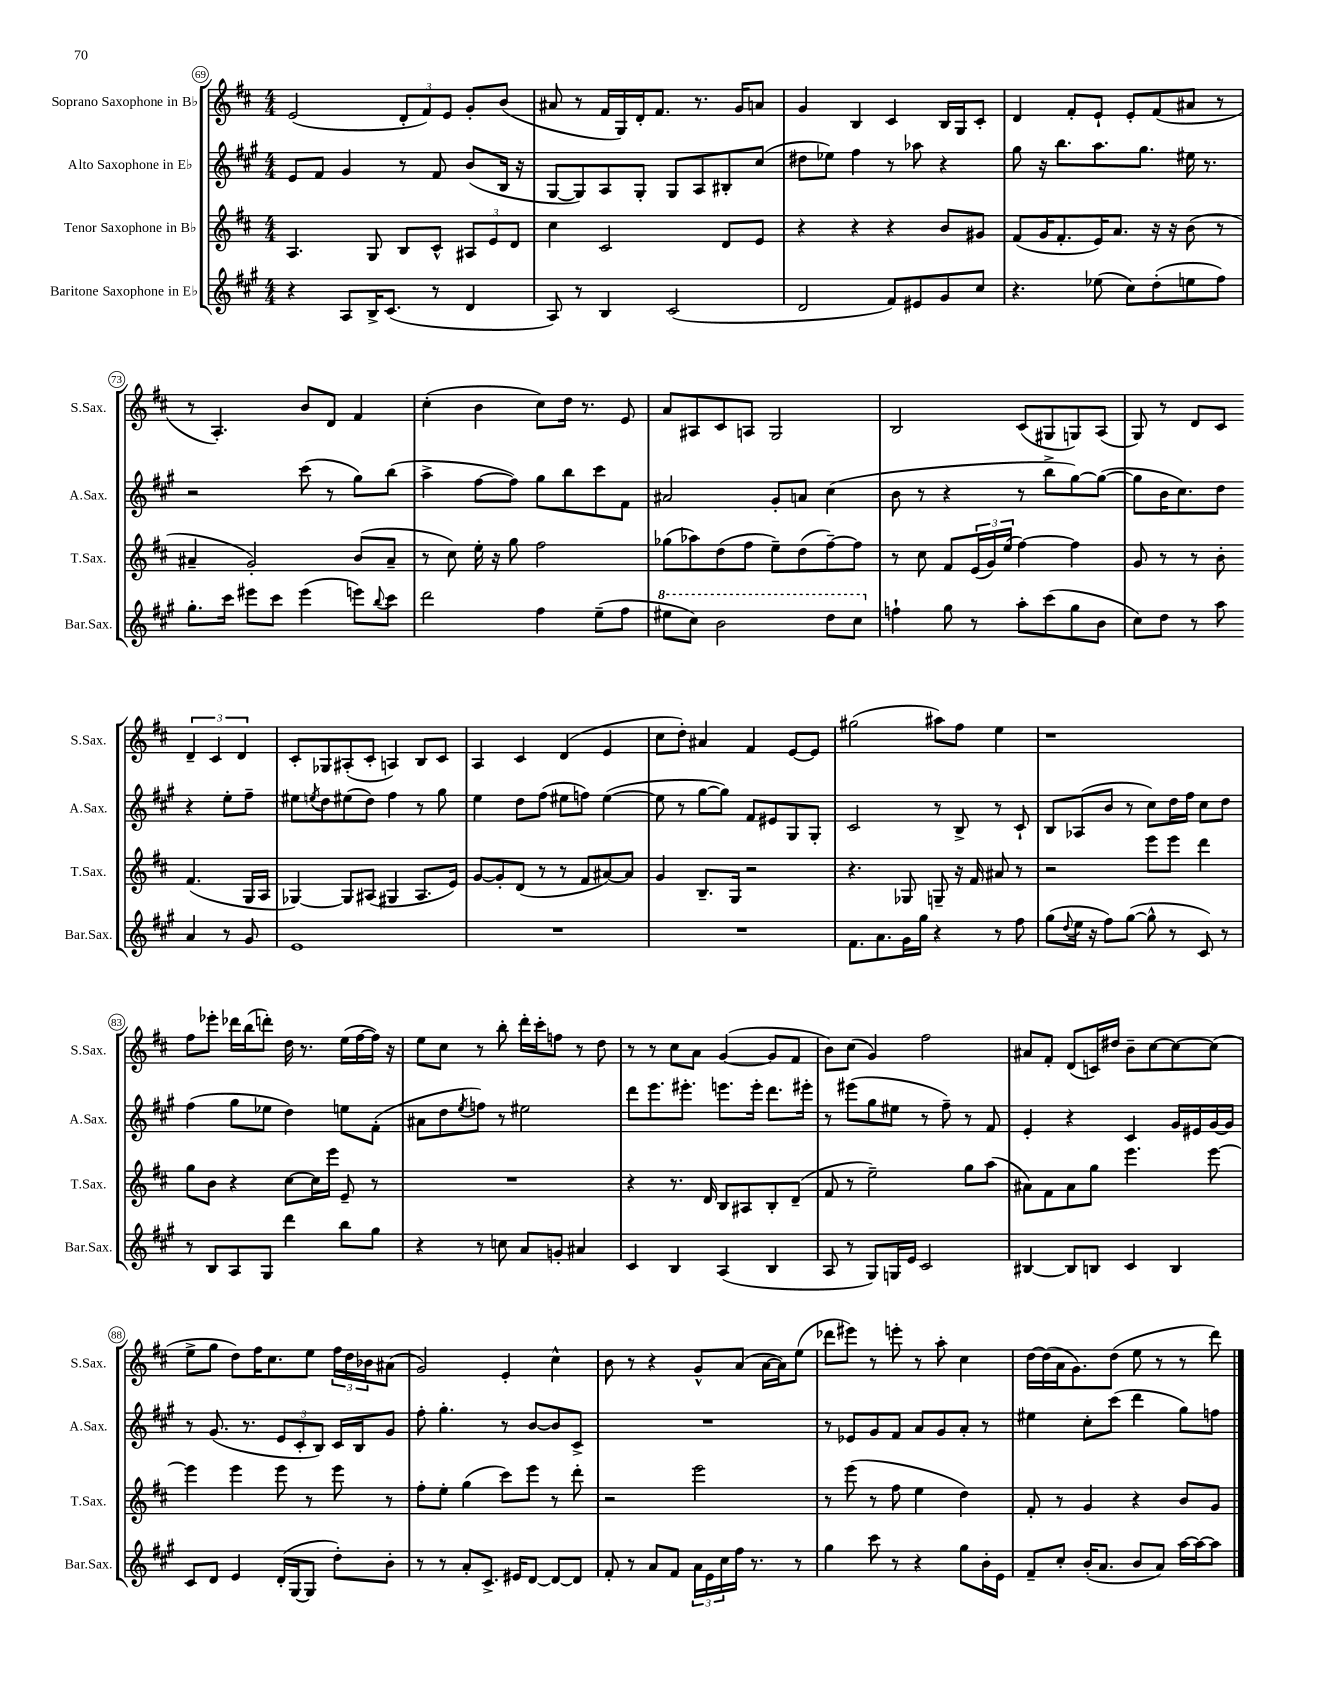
<<
\new StaffGroup <<
\new Staff = "s0" \with { instrumentName = "Soprano Saxophone in Bb" shortInstrumentName = "S.Sax." } {
    \clef treble \key d \major \numericTimeSignature \time 4/4
    e'2( \tuplet 3/2 { d'8-. fis'8) e'8 } g'8-. b'8( |
    ais'8 r8 fis'16 g16) d'16-. fis'8. r8. g'16 a'8 |
    g'4 b4 cis'4 b16 g16 cis'8-. |
    d'4 fis'8-. e'8-! e'8-. fis'8( ais'8 r8 |
    r8 a4.-.) b'8 d'8 fis'4 |
    cis''4-.( b'4 cis''8) d''16 r8. e'8 |
    a'8 ais8 cis'8 a8 g2 |
    b2 cis'8( gis8 g8) a8( |
    g8) r8 d'8 cis'8 \tuplet 3/2 { d'4-- cis'4 d'4 } |
    cis'8-. ges8 ais8-.( cis'8-. a4) b8 cis'8 |
    a4 cis'4 d'4( e'4 |
    cis''8 d''8-.) ais'4 fis'4 e'8~ e'8 |
    gis''2( ais''8) fis''8 e''4 |
    r1 |
    fis''8 ees'''8-. des'''16 b''16( d'''8-.) d''16 r8. e''16( fis''16~ fis''16) r16 |
    e''8 cis''8 r8 b''8-. d'''16-. cis'''16-. f''8 r8 d''8 |
    r8 r8 cis''8 a'8 g'4~( g'8 fis'8 |
    b'8) cis''8( g'4) fis''2 |
    ais'8 fis'8-. d'8( c'16) dis''16 b'8-- cis''8~ cis''8~ cis''8( |
    e''8-> g''8 d''8) fis''16 cis''8. e''8 \tuplet 3/2 { fis''16 d''16 bes'16 } ais'8( |
    g'2) e'4-. cis''4-^ |
    b'8 r8 r4 g'8-^ a'8( a'16~ a'16) e''8( |
    des'''8 eis'''8) r8 e'''8-. r8 a''8-. cis''4 |
    d''16~ d''16( a'16 g'8.) d''8( e''8 r8 r8 d'''8) \bar "|." |
}
\new Staff = "s1" \with { instrumentName = "Alto Saxophone in Eb" shortInstrumentName = "A.Sax." } {
    \clef treble \key a \major \numericTimeSignature \time 4/4
    e'8 fis'8 gis'4 r8 fis'8 b'8( b16 r16 |
    gis8~ gis8) a8 gis8-. gis8 a8 bis8-. cis''8( |
    dis''8 ees''8) fis''4 r8 aes''8 r4 |
    gis''8 r16 b''8. a''8. gis''8. eis''16 r8. |
    r2 cis'''8( r8 gis''8) b''8( |
    a''4-> fis''8~ fis''8) gis''8 b''8 cis'''8 fis'8 |
    ais'2 gis'8-. a'8 cis''4( |
    b'8 r8 r4 r8 b''8-> gis''8~) gis''8~( |
    gis''8 b'16 cis''8.) d''8 r4 e''8-. fis''8-- |
    eis''8 \acciaccatura { e''8 } d''8 eis''8( d''8) fis''4 r8 gis''8 |
    e''4 d''8 fis''8( eis''8 f''8) eis''4~( |
    eis''8 r8 gis''8~ gis''8) fis'8 eis'8 gis8 gis8-. |
    cis'2 r8 b8-> r8 cis'8-! |
    b8 aes8( b'8 r8 cis''8) d''16 fis''16 cis''8 d''8 |
    fis''4( gis''8 ees''8 d''4) e''8 fis'8-.( |
    ais'8 d''8 \acciaccatura { e''8 } f''8) r8 eis''2 |
    d'''8 e'''8. eis'''8.-. e'''8. e'''16-. d'''8. eis'''16-. |
    r8 eis'''8( gis''8 eis''8 r8 fis''8--) r8 fis'8 |
    e'4-. r4 cis'4 gis'16 eis'16 gis'16~ gis'16 |
    r8 gis'8.( r8. \tuplet 3/2 { e'8 cis'8-. b8) } cis'16 b16 gis'8 |
    fis''8-. gis''4.-. r8 b'8~ b'8 cis'8-> |
    R1 |
    r8 ees'8 gis'8 fis'8 a'8 gis'8 a'8-. r8 |
    eis''4 cis''8-. cis'''8( d'''4 gis''8) f''8 \bar "|." |
}
\new Staff = "s2" \with { instrumentName = "Tenor Saxophone in Bb" shortInstrumentName = "T.Sax." } {
    \clef treble \key d \major \numericTimeSignature \time 4/4
    a4. g8 b8 cis'8-^ \tuplet 3/2 { ais8 e'8 d'8 } |
    cis''4 cis'2 d'8 e'8 |
    r4 r4 r4 b'8 gis'8 |
    fis'8( g'16 fis'8.-. e'16) a'8. r16 r16 b'8( r8 |
    ais'4-- g'2-.) b'8( ais'8-- |
    r8 cis''8) e''16-. r16 g''8 fis''2 |
    ges''8( aes''8) d''8( fis''8 e''8--) d''8( fis''8~--) fis''8 |
    r8 cis''8 fis'8 \tuplet 3/2 { e'16( g'16) e''16( } fis''4~) fis''4 |
    g'8 r8 r8 b'8-. fis'4.( g16 a16 |
    ges4~) ges8 ais8( gis4 ais8. e'16) |
    g'8~ g'8-. d'8( r8 r8 fis'8 ais'8~) ais'8 |
    g'4 b8.-- g16 r2 |
    r4. ges8 g8-- r16 fis'16 ais'8 r8 |
    r2 e'''8 e'''8 d'''4 |
    g''8 b'8 r4 cis''8~ cis''16 e'''16 e'8-- r8 |
    R1 |
    r4 r8. d'16 b8 ais8 b8-. d'8--( |
    fis'8 r8 e''2--) g''8 a''8( |
    ais'8) fis'8 ais'8 g''8 e'''4. e'''8~ |
    e'''4 e'''4 e'''8 r8 e'''8 r8 |
    fis''8-. e''8-. g''4( cis'''8) e'''8 r8 d'''8-. |
    r2 e'''2 |
    r8 e'''8( r8 fis''8 e''4 d''4) |
    fis'8-. r8 g'4 r4 b'8 g'8 \bar "|." |
}
\new Staff = "s3" \with { instrumentName = "Baritone Saxophone in Eb" shortInstrumentName = "Bar.Sax." } {
    \clef treble \key a \major \numericTimeSignature \time 4/4
    r4 a8 b16-> cis'8.( r8 d'4 |
    a8) r8 b4 cis'2( |
    d'2 fis'8) eis'8 gis'8 cis''8 |
    r4. ees''8( cis''8) d''8-.( e''8 fis''8) |
    gis''8.-. cis'''16 eis'''8 cis'''8 eis'''4( e'''8) \appoggiatura { b''8 } cis'''8 |
    d'''2 fis''4 e''8--( fis''8 |
    \ottava #1 eis'''8 cis'''8) b''2 d'''8 cis'''8 \ottava #0 |
    f''4-! gis''8 r8 a''8-. cis'''8( gis''8 b'8 |
    cis''8) d''8 r8 a''8 a'4 r8 gis'8 |
    e'1 |
    R1 |
    R1 |
    fis'8. a'8. gis'16 gis''16 r4 r8 fis''8 |
    gis''8( \appoggiatura { d''8 } e''16 r16 fis''8) gis''8~( gis''8-^ r8 cis'8) r8 |
    r8 b8 a8 gis8 d'''4 b''8 gis''8 |
    r4 r8 c''8 a'8 g'8-. ais'4 |
    cis'4 b4 a4( b4 |
    a8 r8 gis8) g16 e'16 cis'2 |
    bis4~ bis8 b8 cis'4 b4 |
    cis'8 d'8 e'4 d'16-.( gis16~ gis8 d''8-.) b'8-. |
    r8 r8 a'8-. cis'8.-> eis'16 d'8~ d'8~ d'8 |
    fis'8-. r8 a'8 fis'8 \tuplet 3/2 { a'16 e'16 cis''16 } fis''16 r8. r8 |
    gis''4 cis'''8 r8 r4 gis''8 b'16-. e'16 |
    fis'8-- cis''8-. b'16-.( a'8. b'8 a'8) a''16~ a''16~ a''8 \bar "|." |
}
>>
>>
\layout { \context { \Score currentBarNumber = #69 \override BarNumber.stencil = #(make-stencil-circler 0.1 0.3 ly:text-interface::print) } }
